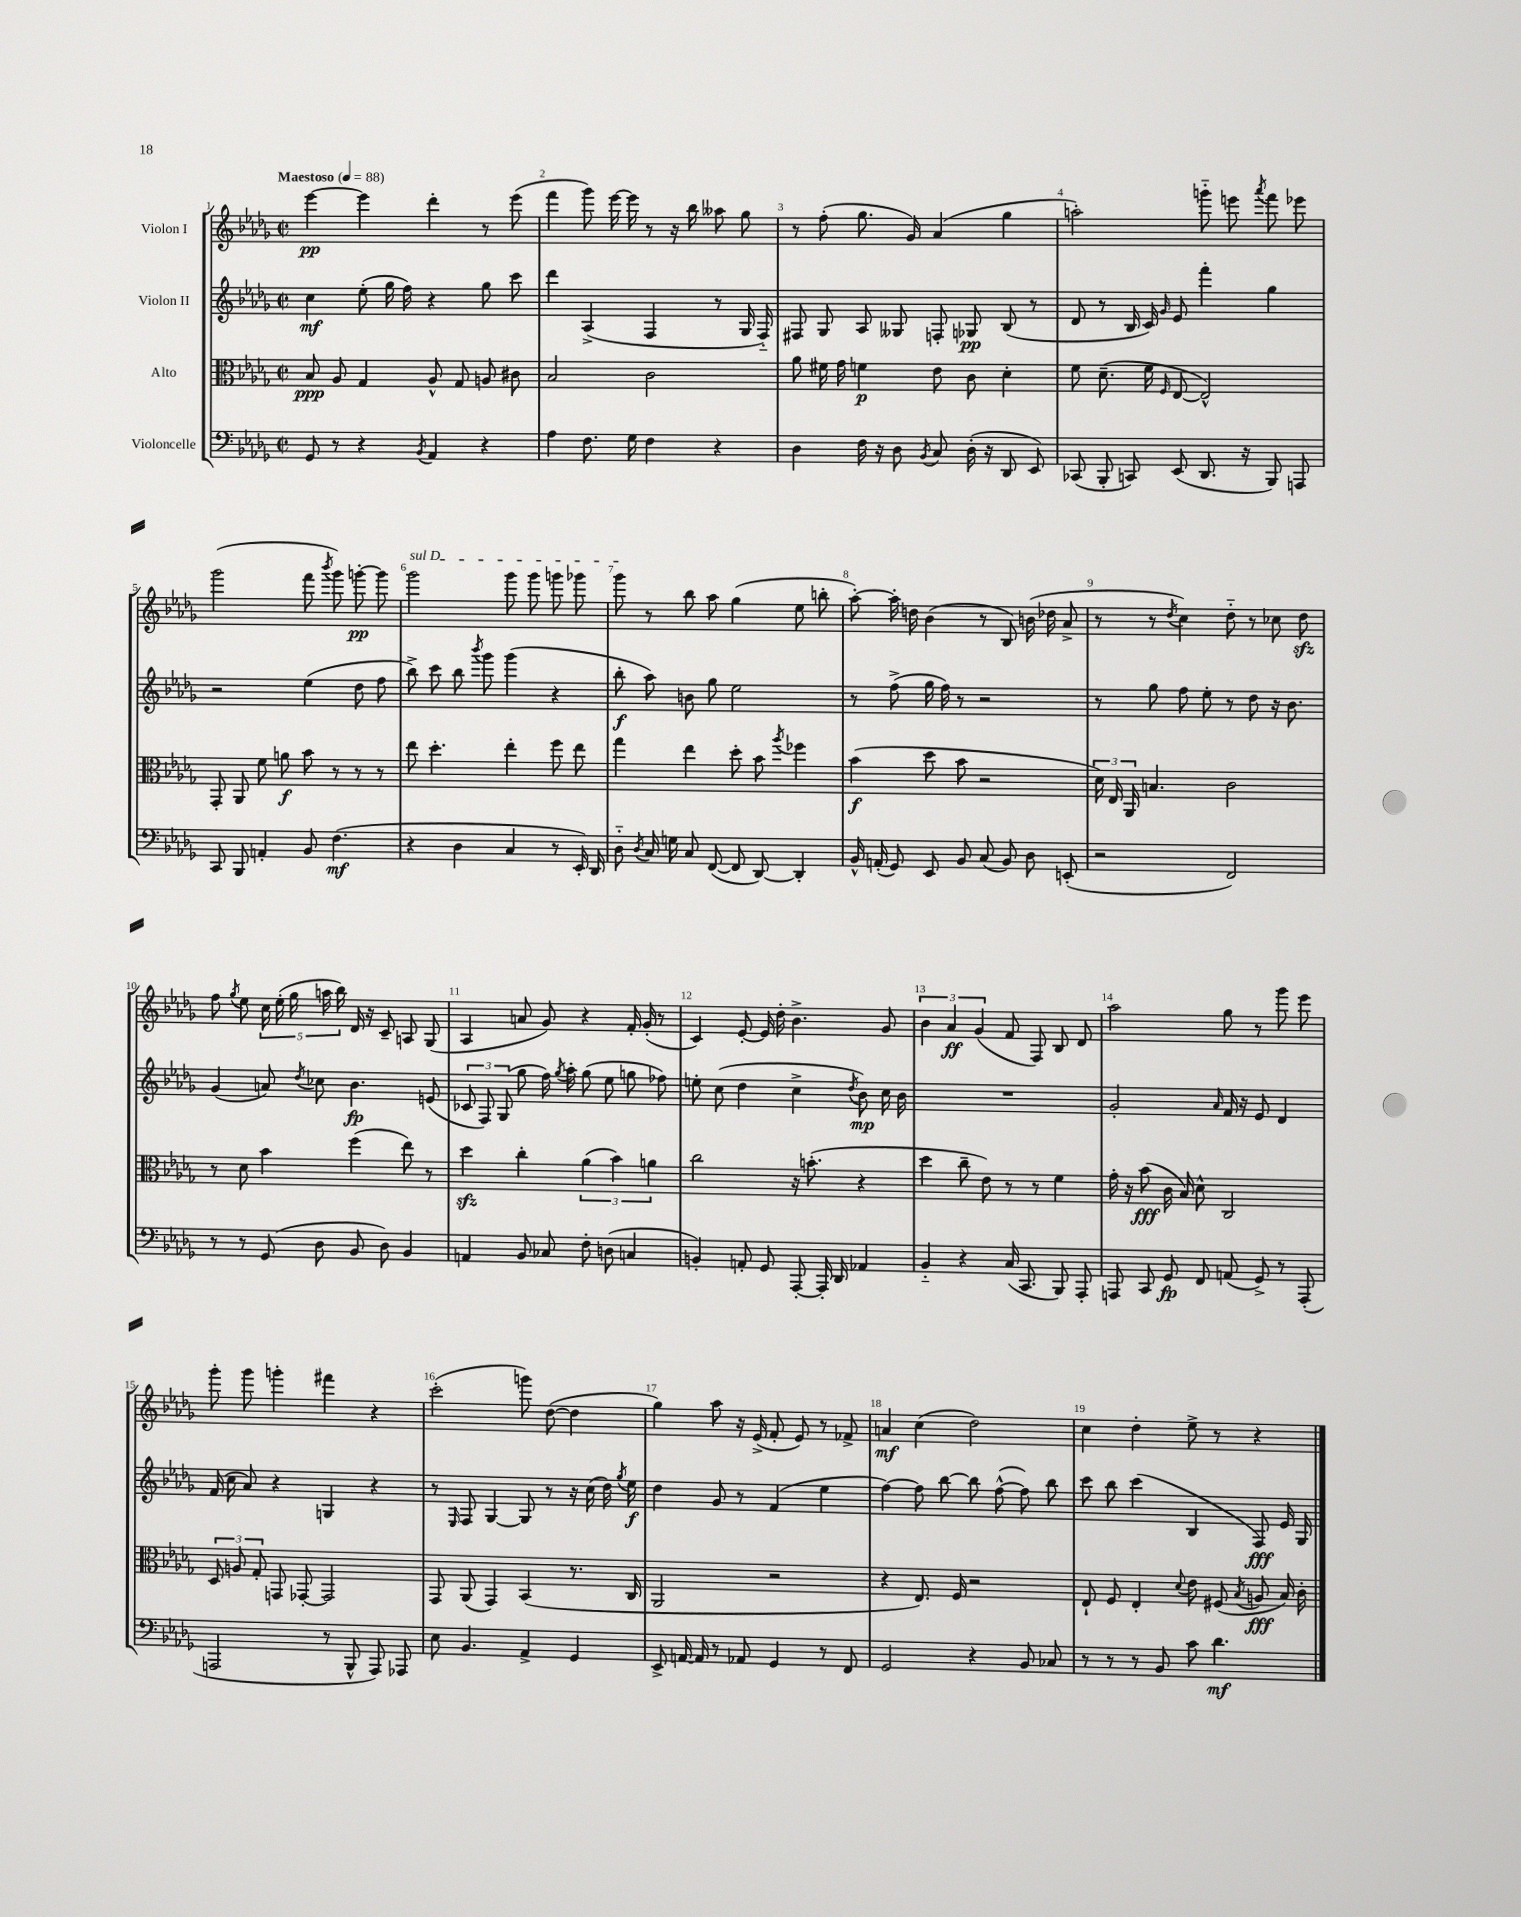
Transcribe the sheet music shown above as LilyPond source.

<<
\new StaffGroup <<
\new Staff = "s0" \with { instrumentName = "Violon I" } {
    \clef treble \key des \major \defaultTimeSignature \time 2/2 \tempo "Maestoso" 4 = 88
    \autoBeamOff ees'''4~\pp ees'''4 des'''4-. r8 ees'''8( |
    f'''4 ges'''8) ees'''16~ ees'''16 r8 r16 bes''16 aeses''8 ges''8 |
    r8 f''8-.( ges''8. ges'16) aes'4( ges''4 |
    a''2-.) g'''8-_ e'''8 \acciaccatura { aes'''8 } f'''8 ees'''8 |
    ges'''2( f'''8 \acciaccatura { bes'''8 } ges'''8) g'''8~-.\pp g'''8 |
    \once \override TextSpanner.bound-details.left.text = \markup { \italic "sul D" } ges'''2\startTextSpan ges'''8 ges'''8 g'''8 ges'''8 |
    ges'''8\stopTextSpan r8 bes''8 aes''8 ges''4( ees''8 b''8-. |
    aes''8~-.) aes''16-. d''16 bes'4( r8 bes8) b'16( des''16 aes'8-> |
    r8 r8 \acciaccatura { des''8 } c''4) des''8-_ r8 ces''8 des''8\sfz |
    f''8 \acciaccatura { ges''8 } ees''8 \tuplet 5/4 { c''16 ees''16-.( ges''16 a''16 bes''16) } des'16 r16 c'8-- a8 ges8( |
    aes4 a'8 ges'8) r4 f'16-. ges'16-.( r8 |
    c'4) ees'8~-. ees'16 des''16-. bes'4.-> ges'8 |
    \tuplet 3/2 { bes'4 aes'4\ff ges'4( } f'8 f8) bes8 des'8 |
    aes''2 ges''8 r8 ges'''8 ees'''8 |
    ges'''8-. ges'''8 g'''4-. fis'''4 r4 |
    c'''2-.( g'''8) des''8~( des''4 |
    ges''4) aes''8 r16 ees'16->( f'8-. ees'8) r8 fes'8-> |
    a'4\mf c''4( des''2) |
    c''4 des''4-. ees''8-> r8 r4 \bar "|." |
}
\new Staff = "s1" \with { instrumentName = "Violon II" } {
    \clef treble \key des \major \defaultTimeSignature \time 2/2
    \autoBeamOff c''4\mf ees''8-.( ges''16 f''16) r4 ges''8 c'''8 |
    des'''4 aes4->( f4 r8 ges16 f16-_) |
    fis8 ges8 aes8 geses8 f8-. ges8\pp bes8( r8 |
    des'8 r8 bes16 c'16) \grace { ges'16 } ees'8 f'''4-. ges''4 |
    r2 ees''4( des''8 f''8 |
    bes''8->) c'''8 bes''8 \acciaccatura { bes'''8 } ges'''8 ges'''4( r4 |
    bes''8-.\f aes''8) b'8 ges''8 ees''2 |
    r8 f''8->( ges''16 f''16) r8 r2 |
    r8 ges''8 f''8 ees''8-. r8 des''8 r16 bes'8. |
    ges'4( a'8) \acciaccatura { des''8 } ces''8 bes'4.\fp e'8( |
    \tuplet 3/2 { ces'8 f8) ges8( } ges''8 f''16) \acciaccatura { ges''8 } aes''16-. ges''8( ees''8 g''8 fes''8) |
    e''8-. c''8( des''4 c''4-> \acciaccatura { des''8 } bes'8\mp) c''16 bes'16 |
    R1 |
    ges'2-. \grace { aes'16 } f'16 r16 ees'8 des'4 |
    f'16( c''16 aes'8) r4 g4 r4 |
    r8 \grace { ees16 } f8 ges4~ ges8 r8 r16 c''16( des''16) \acciaccatura { ges''8 } ees''16\f |
    des''4 ges'8 r8 f'4( ees''4 |
    f''4~) f''8 bes''8~ bes''8 f''8~-^( f''8) bes''8 |
    c'''8 bes''8 c'''4( bes4 f8\fff) ees'16 ges16 \bar "|." |
}
\new Staff = "s2" \with { instrumentName = "Alto" } {
    \clef alto \key des \major \defaultTimeSignature \time 2/2
    \autoBeamOff bes8\ppp aes8 ges4 aes8-^ ges8 a8 cis'8 |
    bes2 c'2 |
    aes'8 fis'16 ges'16 f'4\p ees'8 c'8 des'4-. |
    f'8 des'8.--( f'16 \grace { f16 } ees8~ ees2-^) |
    ges,8-. aes,8 f'8 a'8\f bes'8 r8 r8 r8 |
    ees''8 des''4.-. ees''4-. f''8 ees''8 |
    ges''4 ees''4 des''8-. bes'8 \acciaccatura { aes''8 } fes''4 |
    bes'4\f( des''8 bes'8 r2 |
    \tuplet 3/2 { des'16) ees16 aes,16 } b4. c'2 |
    r8 des'8 bes'4 f''4( ees''8) r8 |
    des''4\sfz c''4-. \tuplet 3/2 { aes'4( bes'4) a'4 } |
    c''2 r16 b'8.-.( r4 |
    des''4 c''8-- ees'8) r8 r8 f'4 |
    ges'16-. r16 bes'8\fff( c'16 bes16) des'8-^ c2 |
    \tuplet 3/2 { des8 a8 ges8-. } g,8 ges,8~-. ges,2 |
    ges,8 aes,8( ges,4) bes,4( r8. c16 |
    aes,2 r2 |
    r4 ees8.) f16 r2 |
    ees8-! f8 ees4-. \appoggiatura { des'8 } ees'8 fis8( \acciaccatura { bes8 } a8\fff bes16) c'16-. \bar "|." |
}
\new Staff = "s3" \with { instrumentName = "Violoncelle" } {
    \clef bass \key des \major \defaultTimeSignature \time 2/2
    \autoBeamOff ges,8 r8 r4 \acciaccatura { bes,8 } aes,4 r4 |
    aes4 f8. ges16 f4 r4 |
    des4 f16 r16 des8 \acciaccatura { bes,8 } c8 des16-.( r16 des,8 ees,8) |
    ces,8( bes,,8-. c,8) ees,8( des,8. r16 bes,,8) a,,8 |
    c,8 bes,,8 a,4-. bes,8 f4.\mf( |
    r4 des4 c4 r8 ees,16-.) des,16 |
    des8-_ \acciaccatura { des8 } c16 g16 c8 f,8~( f,8 des,8~) des,4-. |
    bes,16-^ a,16-.( ges,8) ees,8 bes,8 c8( bes,8) des8 e,8-.( |
    r2 f,2) |
    r8 r8 ges,8( des8 bes,8 des8) bes,4 |
    a,4 bes,8 ces8 f8-. d8( c4 |
    b,4-.) a,8-. ges,8 aes,,8~-. aes,,16-. des,16 aes,4 |
    bes,4-_ r4 c16( c,8. bes,,8) aes,,8-. |
    a,,8 c,8 ges,8\fp f,8 a,8( ges,8->) r8 a,,8-.( |
    a,,2 r8 bes,,8-^ a,,8) aes,,8 |
    ees8 bes,4. aes,4-> ges,4 |
    ees,8-> a,16~ a,16 r8 aes,8 ges,4 r8 f,8 |
    ges,2 r4 bes,8 ces8 |
    r8 r8 r8 bes,8 c'8 des'4.\mf \bar "|." |
}
>>
>>
\layout { \context { \Score \override BarNumber.break-visibility = ##(#f #t #t) barNumberVisibility = #all-bar-numbers-visible } }
